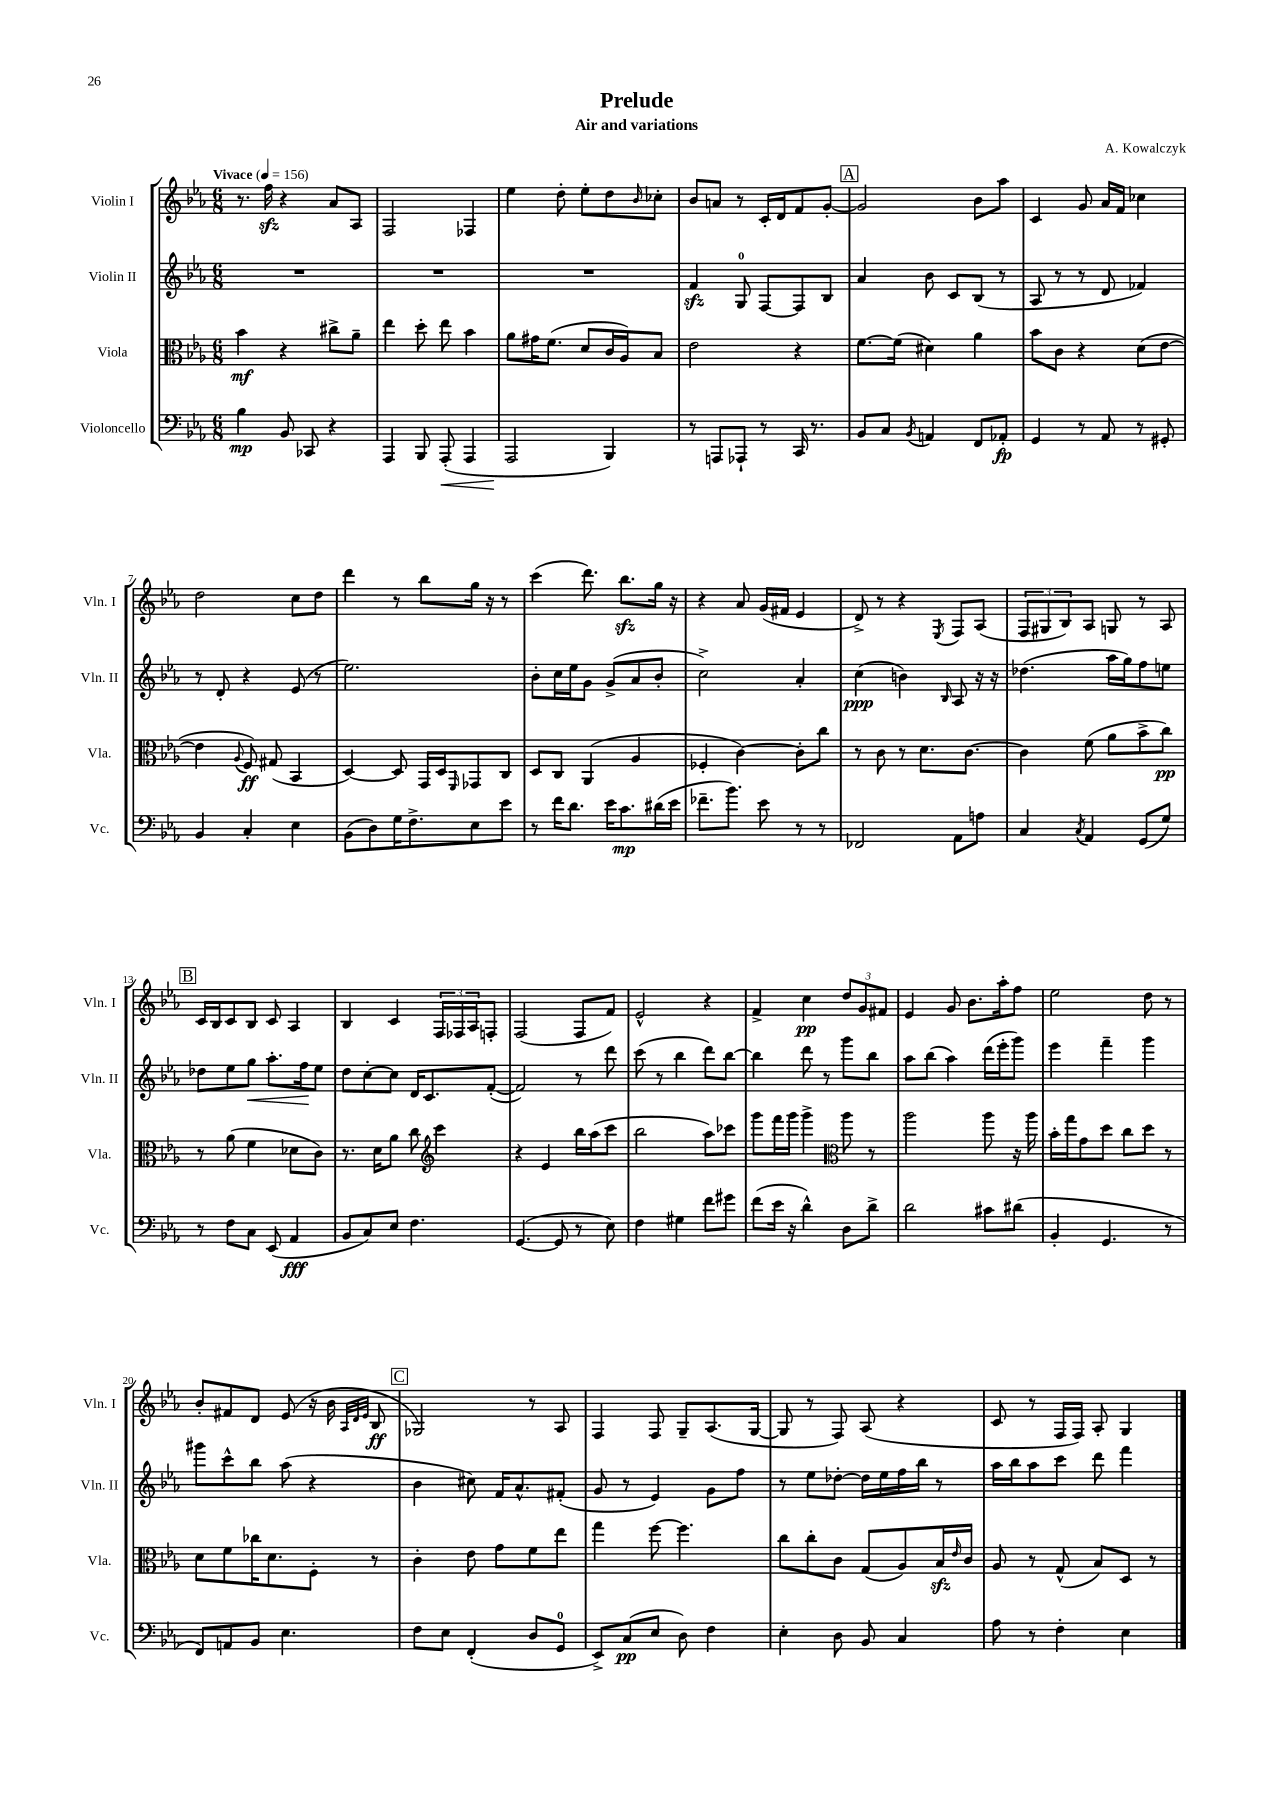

**kern	**kern	**kern	**kern
*staff4	*staff3	*staff2	*staff1
*clefF4	*clefC3	*clefG2	*clefG2
*k[b-e-a-]	*k[b-e-a-]	*k[b-e-a-]	*k[b-e-a-]
*M6/8	*M6/8	*M6/8	*M6/8
*MM156	*MM156	*MM156	*MM156
4B-	4b-	2.r	8.r
.	.	.	16ff
8BB-	4r	.	4r
8CC-	.	.	.
4r	8cc#^	.	8a-
.	8a-~	.	8A-
=	=	=	=
4AAA-	4ee-	2.r	2F
8BBB-	8dd'	.	.
(8AAA-'	8ee-	.	.
4AAA-	4b-	.	4F-
=	=	=	=
2AAA-	8a-	2.r	4ee-
.	16g#	.	.
.	(8.f	.	.
.	.	.	8dd'
.	8d	.	8ee-'
4BBB-)	16c	.	8dd
.	16A-)	.	.
.	.	.	16qqb-
.	8B-	.	8cc-'
=	=	=	=
8r	2e-	4f	8b-
8AAA	.	.	8a
8AAA-`	.	8G	8r
8r	.	[8F	16c'
.	.	.	16d
16CC	4r	8F]	8f
8.r	.	.	.
.	.	8B-	[8g'
=	=	=	=
8BB-	[8.f	4a-	2g]
8C	.	.	.
.	(16f]	.	.
8qBB-	.	.	.
4AA	4d#)	8b-	.
.	.	8c	.
8FF	4a-	(8B-	8b-
8AA-'	.	8r	8aa-
=	=	=	=
4GG	8b-	8A-	4c
.	8c	8r	.
8r	4r	8r	8g
8AA-	.	8d	16a-
.	.	.	16f
8r	(8d	4f-)	4cc-
8GG#'	[8e-	.	.
=	=	=	=
4BB-	4e-]	8r	2dd
.	.	8d'	.
.	8qqA-	.	.
4C'	8F)	4r	.
.	(8G#	.	.
4E-	4BB-	(8e-	8cc
.	.	8r	8dd
=	=	=	=
(8BB-	[4D)	2.ee-)	4ddd
8D)	.	.	.
16G	8D]	.	8r
8.F^	.	.	.
.	16GG	.	8bb-
.	16D	.	.
.	16qqFF	.	.
8E-	8GG-	.	16gg
.	.	.	16r
8e-	8C	.	8r
=	=	=	=
8r	8D	8b-'	(4ccc
16f	8C	16cc	.
8.d	.	16ee-	.
.	(4AA-	8g	8.ddd)
16e-	.	(8g^	.
8.c	.	.	8.bb-
.	4A-	8a-	.
(16d#	.	8b-'	16gg
16e-	.	.	16r
=	=	=	=
8.f-~	4F-'	2cc^)	4r
8.b-)	.	.	.
.	[4c)	.	8a-
8e-	.	.	(16g
.	.	.	16f#
8r	8c']	4a-'	4e-
8r	8cc	.	.
=	=	=	=
2FF-	8r	(4cc	8d^)
.	8c	.	8r
.	8r	4b)	4r
.	8.d	.	.
.	.	16qqB-	8qE-
8AA-	.	8A-	8F
.	[8.c	.	.
8A	.	16r	(8A-
.	.	16r	.
=	=	=	=
4C	4c]	(4.dd-	12F
.	.	.	12G#
.	.	.	12B-)
8qC	.	.	.
4AA-	(8f	.	8A-
.	8a-	16aa-	8G
.	.	16gg)	.
(8GG	8b-^	8ff	8r
8G)	8cc)	8ee	8A-
=	=	=	=
8r	8r	8dd-	16c
.	.	.	16B-
8F	(8a-	8ee-	8c
8C	4f	8gg	8B-
(8EE-	.	8.aa-'	8c
4AA-	8d-	.	4A-
.	.	16ff	.
.	8c)	8ee-	.
=	=	=	=
8BB-	8.r	8dd	4B-
8C)	.	[8cc'	.
.	16d	.	.
8E-	8a-	8cc]	4c
4.F	8cc	16d	.
.	.	8.c	.
*	*clefG2	*	*
.	4ccc	.	24F
.	.	.	24F-
.	.	.	24A-
.	.	([8f'	8F'
=	=	=	=
([4.GG	4r	2f])	(2F
.	4e-	.	.
8GG]	.	.	.
8r	16bb-	8r	8F
.	(16aa-	.	.
8E-)	8ccc	8ddd	8f)
=	=	=	=
4F	2bb-	(8ccc	2e-^^
.	.	8r	.
4G#	.	4bb-	.
8f	8aa-)	8ddd)	4r
8g#	8ccc-	[8bb-	.
=	=	=	=
(8f	8ggg	4bb-]	4f^
16e-	16fff	.	.
16r	16ggg	.	.
4d^^)	4ggg^	8ddd	4cc
.	.	8r	.
*	*clefC3	*	*
8D	8aa-	8ggg	12dd
.	.	.	12g
8d^	8r	8bb-	.
.	.	.	12f#
=	=	=	=
2d	2aa-	8aa-	4e-
.	.	(8bb-	.
.	.	4aa-)	8g
.	.	.	8.b-
8c#	8aa-	(16ddd	.
.	.	16eee-'	16aa-'
(8d#	16r	8ggg)	8ff
.	16aa-	.	.
=	=	=	=
4BB-'	16b-'	4eee-	2ee-
.	16gg	.	.
.	8g	.	.
4.GG	8dd	4fff~	.
.	8cc	.	.
.	8dd	4ggg	8dd
8r	8r	.	8r
=	=	=	=
8FF)	8d	8ggg#	8b-'
8AA	8f	8ccc^^	8f#
8BB-	16cc-	8bb-	8d
.	8.d	.	.
4.E-	.	(8aa-	(8e-
.	8F'	4r	16r
.	.	.	16b-
.	.	.	32qqA-
.	.	.	32qqd
.	.	.	32qqe-
.	8r	.	8B-
=	=	=	=
8F	4c'	4b-	2G-)
8E-	.	.	.
(4FF'	8e-	8cc#)	.
.	8g	16f	.
.	.	8.a-^^	.
8D	8f	.	8r
8GG	8ee-	(8f#'	8A-
=	=	=	=
8EE-^)	4gg	8g	4F
(8C	.	8r	.
8E-	[8ff	4e-)	8F
8D)	4.ff]	.	8G~
4F	.	8g	(8.A-
.	.	8ff	.
.	.	.	[16G
=	=	=	=
4E-'	8cc	8r	8G]
.	8cc'	8ee-	8r
8D	8c	[8dd-'	8F)
8BB-	(8G	16dd-]	(8A-
.	.	16ee-	.
4C	8A-)	16ff	4r
.	.	16bb-	.
.	16B-	8r	.
.	16qqe-	.	.
.	16c	.	.
=	=	=	=
8A-	8A-	16aa-	8c
.	.	16bb-	.
8r	8r	8aa-	8r
4F'	(8G^^	8ccc	16F
.	.	.	16F)
.	8B-)	8ddd	8A-'
4E-	8D	4fff	4G
.	8r	.	.
==	==	==	==
*-	*-	*-	*-
